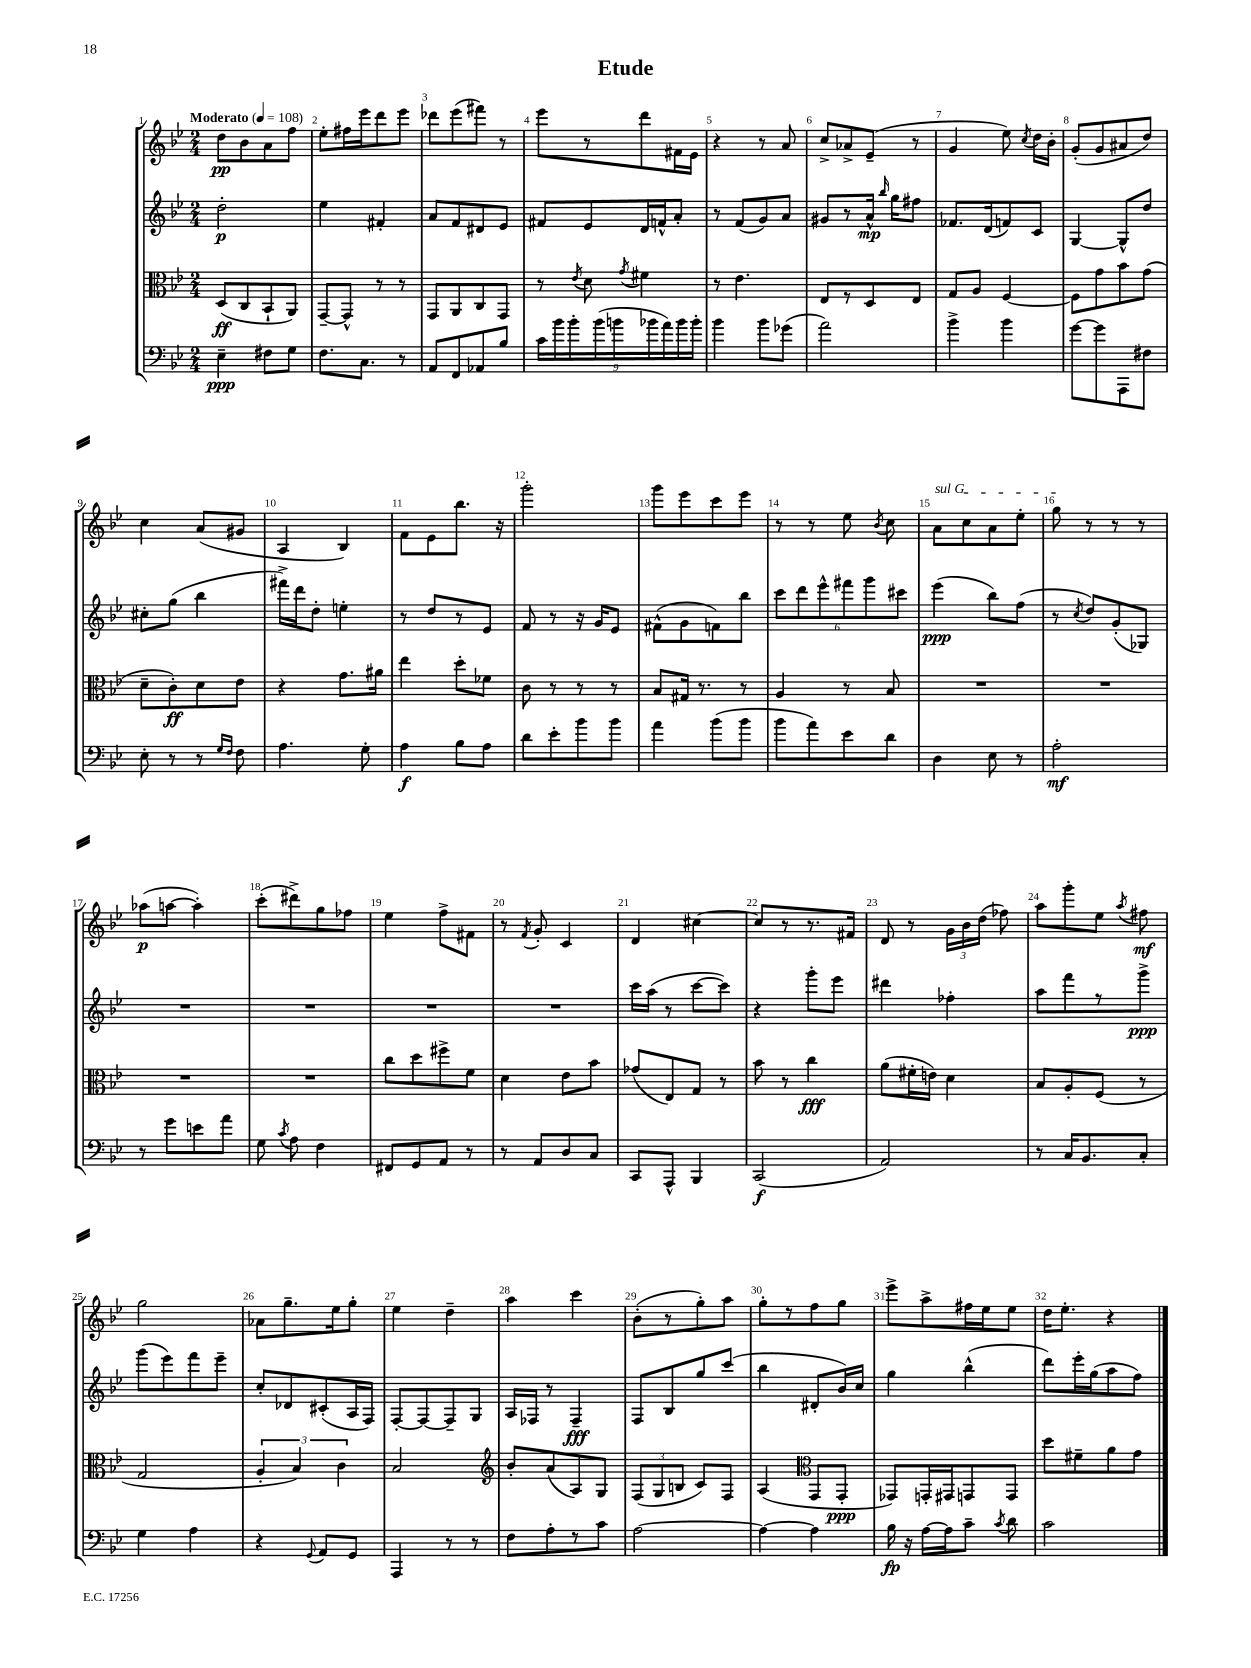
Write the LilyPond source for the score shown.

\header { title = "Etude" }
<<
\new StaffGroup <<
\new Staff = "s0" {
    \clef treble \key bes \major \numericTimeSignature \time 2/4 \tempo "Moderato" 4 = 108
    \autoBeamOff d''8[\pp bes'8 a'8 f''8] |
    ees''8[-. fis''16 ees'''16 d'''8 ees'''8] |
    des'''8[ ees'''8( fis'''8]) r8 |
    ees'''8[ r8 d'''8 fis'16 ees'16] |
    r4 r8 a'8 |
    c''8[-> aes'8-> ees'8]--( r8 |
    g'4 ees''8) \acciaccatura { c''8 } d''16[ bes'16]-. |
    g'8[-.( g'8 ais'8 d''8]) |
    c''4 a'8[( gis'8] |
    a4 bes4) |
    f'8[ ees'8 bes''8.] r16 |
    g'''2-. |
    g'''8[ ees'''8 c'''8 ees'''8] |
    r8 r8 ees''8 \acciaccatura { bes'8 } c''8 |
    \once \override TextSpanner.bound-details.left.text = \markup { \italic "sul G" } a'8[\startTextSpan c''8 a'8 ees''8]-. |
    g''8\stopTextSpan r8 r8 r8 |
    aes''8[\p( a''8]~ a''4-.) |
    c'''8[-.( dis'''8->) g''8 fes''8] |
    ees''4 f''8[-> fis'8] |
    r8 \acciaccatura { f'8 } g'8-. c'4 |
    d'4 cis''4~ |
    cis''8[ r8 r8. fis'16] |
    d'8 r8 \tuplet 3/2 { g'16[ bes'16 d''16]( } fes''8) |
    a''8[ g'''8-. ees''8] \acciaccatura { a''8 } fis''8\mf |
    g''2 |
    aes'8[ g''8.-- ees''16 g''8]-. |
    ees''4 d''4-- |
    a''4 c'''4 |
    bes'8[-.( r8 g''8-.) a''8] |
    g''8[-. r8 f''8 g''8] |
    ees'''8[-> a''8-> fis''16 ees''16 ees''8] |
    d''16[ ees''8.]-. r4 \bar "|." |
}
\new Staff = "s1" {
    \clef treble \key bes \major \numericTimeSignature \time 2/4
    \autoBeamOff d''2-.\p |
    ees''4 fis'4-. |
    a'8[ f'8 dis'8 ees'8] |
    fis'8[ ees'8 d'16 f'16-^ a'8]-. |
    r8 f'8[( g'8) a'8] |
    gis'8[ r8 a'16]-^\mp \grace { bes''16 } g''16[ fis''8] |
    fes'8.[ d'16( f'8) c'8] |
    g4~ g8[-^ d''8] |
    cis''8[-. g''8]( bes''4 |
    fis'''16[->) d'''16 d''8]-. e''4-. |
    r8 d''8[ r8 ees'8] |
    f'8 r8 r16 g'16[ ees'8] |
    fis'8[-^( g'8 f'8) bes''8] |
    \tuplet 6/4 { c'''8[ d'''8 ees'''8-^ fis'''8 g'''8 cis'''8] } |
    ees'''4\ppp( bes''8[) f''8]( |
    r8 \acciaccatura { c''8 } d''8[) g'8-.( ges8]) |
    R2 |
    R2 |
    R2 |
    R2 |
    c'''16[ a''16]( r8 c'''8[~ c'''8]) |
    r4 g'''8[-. ees'''8] |
    dis'''4 fes''4-. |
    a''8[ f'''8 r8 g'''8]->\ppp |
    g'''8[( ees'''8) f'''8 ees'''8]-- |
    c''8[-. des'8 cis'8-.( a16 f16]) |
    f8[~-. f8~ f8-- g8] |
    a16[ fes16] r8 fes4--\fff |
    f8[ bes8 g''8 c'''8]( |
    bes''4 dis'8[-. bes'16) c''16] |
    g''4 bes''4-^( |
    d'''8[) ees'''16-. g''16( a''8 f''8]) \bar "|." |
}
\new Staff = "s2" {
    \clef alto \key bes \major \numericTimeSignature \time 2/4
    \autoBeamOff d8[\ff( c8 bes,8-! a,8]) |
    g,8[~-- g,8]-^ r8 r8 |
    g,8[ a,8 c8 g,8] |
    r8 \acciaccatura { ees'8 } d'8 \acciaccatura { g'8 } fis'4 |
    r8 ees'4. |
    ees8[ r8 d8 ees8] |
    g8[ a8] f4~ |
    f8[ g'8 bes'8 g'8]( |
    d'8[-- c'8-.\ff) d'8 ees'8] |
    r4 g'8.[ ais'16] |
    ees''4 d''8[-. fes'8] |
    c'8 r8 r8 r8 |
    bes8[ gis16] r8. r8 |
    a4 r8 bes8 |
    R2 |
    R2 |
    R2 |
    R2 |
    c''8[ d''8 fis''8-> f'8] |
    d'4 ees'8[ bes'8] |
    ges'8[( ees8) g8] r8 |
    bes'8 r8 c''4\fff |
    a'8[( fis'16-. e'16]) d'4 |
    bes8[ a8-. f8]( r8 |
    g2 |
    \tuplet 3/2 { a4-. bes4) c'4 } |
    bes2 |
    \clef treble bes'8[-. a'8( a8) g8] |
    \tuplet 3/2 { f8[( g8 b8] } c'8[) f8] |
    a4( \clef alto g,8[ g,8]-.\ppp |
    ges,8[) g,16-. gis,16 g,8 g,8] |
    d''8[ fis'8-- a'8 g'8] \bar "|." |
}
\new Staff = "s3" {
    \clef bass \key bes \major \numericTimeSignature \time 2/4
    \autoBeamOff ees4--\ppp fis8[ g8] |
    f8.[ c8.] r8 |
    a,8[ f,8 aes,8 bes8] |
    \tuplet 9/8 { c'16[ bes'16 bes'16-. bes'16( b'16 bes'16 a'16) bes'16 bes'16]-. } |
    bes'4 bes'8[ ges'8]( |
    a'2) |
    bes'4-> bes'4 |
    g'8[~ g'8 a,,8 fis8] |
    ees8-. r8 r8 \grace { g16[ f16] } f8 |
    a4. g8-. |
    a4\f bes8[ a8] |
    d'8[ ees'8-. bes'8 bes'8] |
    a'4 bes'8[( bes'8] |
    bes'8[ a'8) ees'8 d'8] |
    d4 ees8 r8 |
    a2-.\mf |
    r8 g'8[ e'8 a'8] |
    g8 \acciaccatura { c'8 } a8 f4 |
    fis,8[ g,8 a,8] r8 |
    r8 a,8[ d8 c8] |
    c,8[ a,,8]-^ bes,,4 |
    c,2\f( |
    a,2) |
    r8 c16[ bes,8. c8]-. |
    g4 a4 |
    r4 \appoggiatura { g,8 } a,8[ g,8] |
    a,,4 r8 r8 |
    f8[ a8-. r8 c'8] |
    a2~ |
    a4~ a4 |
    bes16\fp r16 a16[~ a16 c'8]-- \acciaccatura { c'8 } d'8 |
    c'2 \bar "|." |
}
>>
>>
\layout { \context { \Score \override BarNumber.break-visibility = ##(#f #t #t) barNumberVisibility = #all-bar-numbers-visible } }
